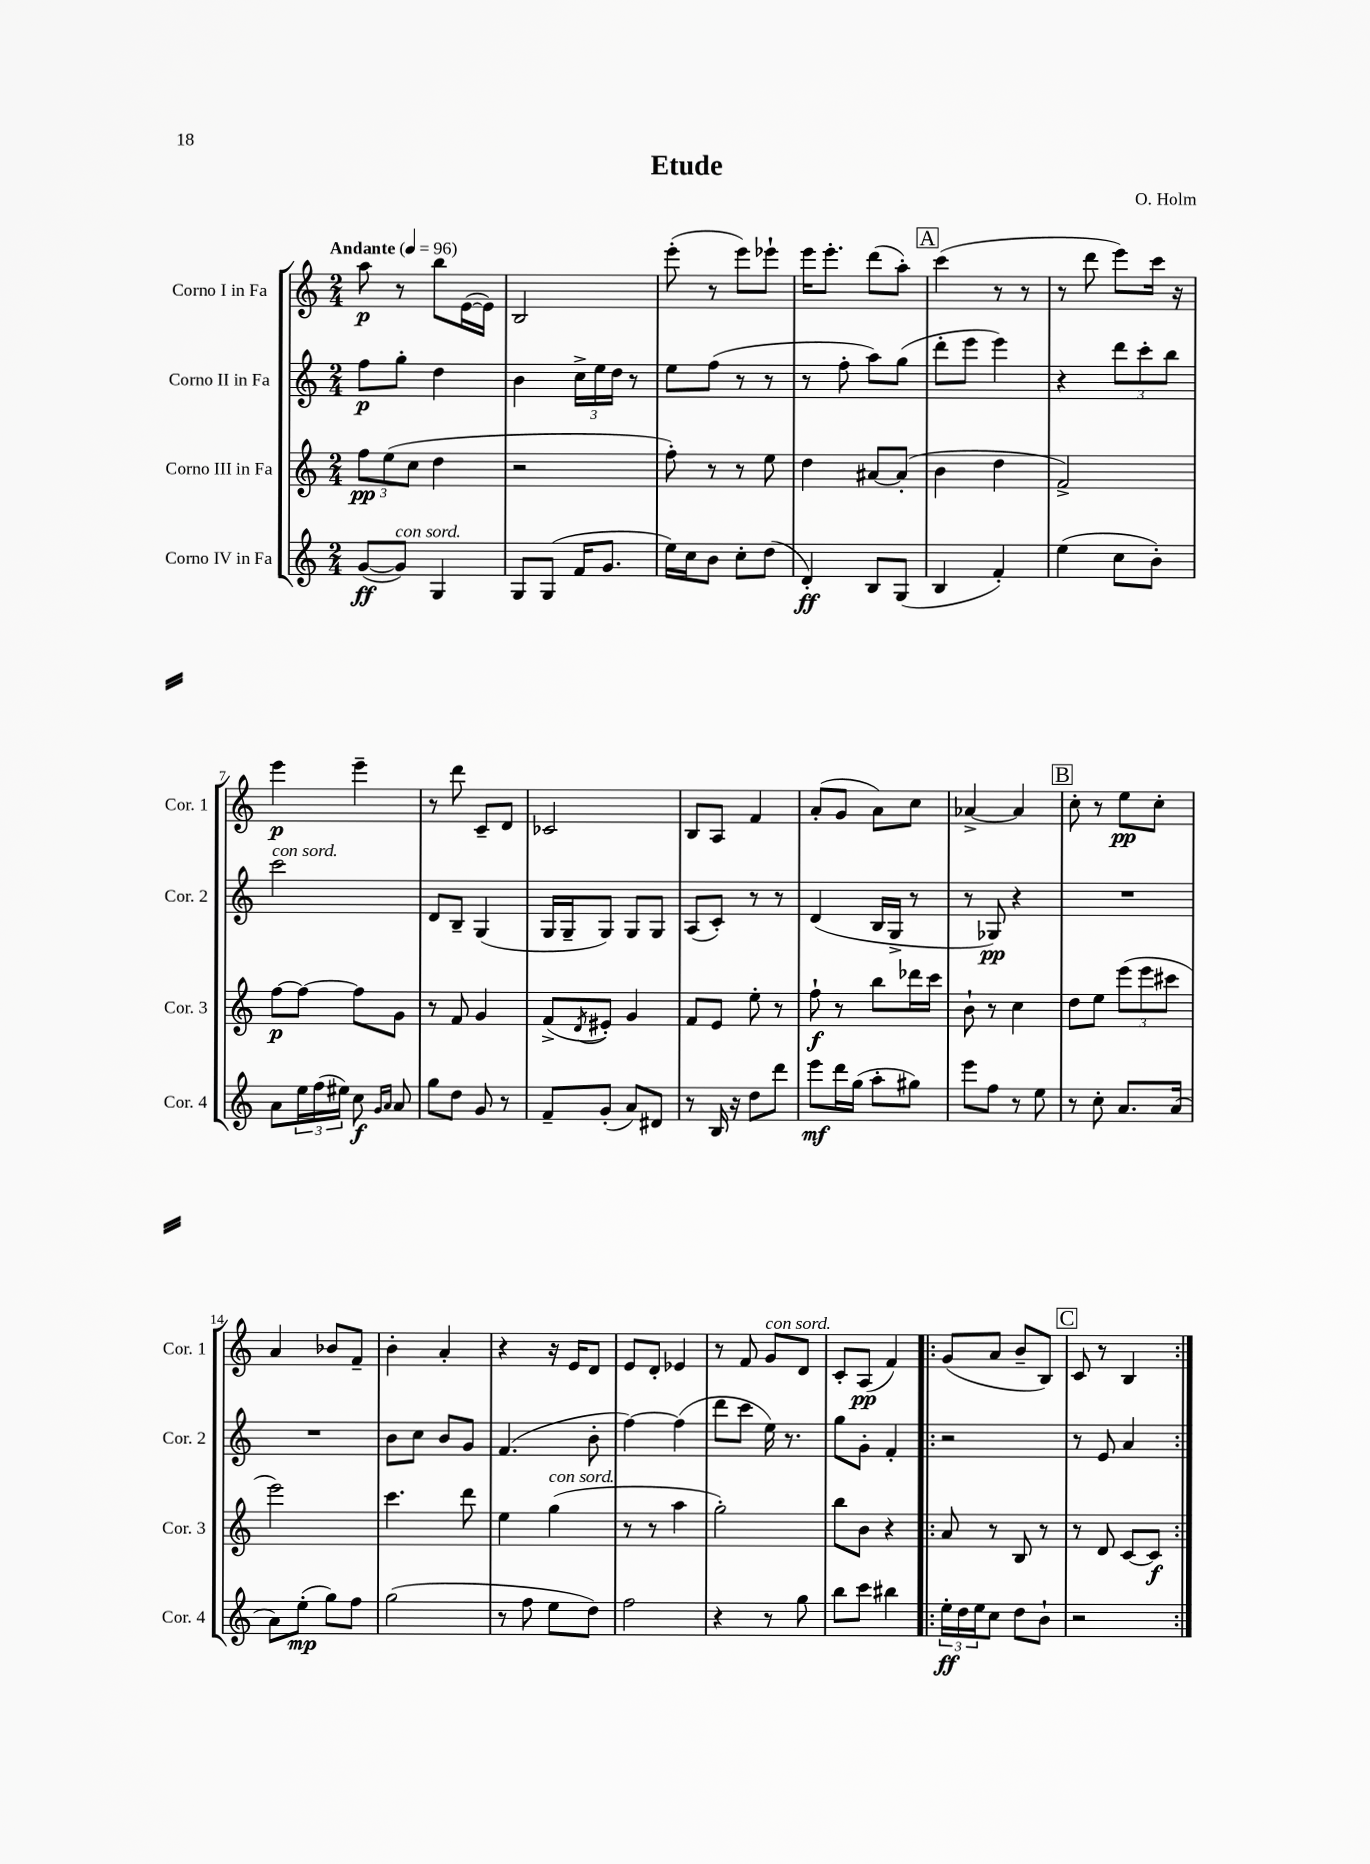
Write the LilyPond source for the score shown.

\header { title = "Etude" composer = "O. Holm" }
<<
\new StaffGroup <<
\new Staff = "s0" \with { instrumentName = "Corno I in Fa" shortInstrumentName = "Cor. 1" } {
    \clef treble \key c \major \numericTimeSignature \time 2/4 \tempo "Andante" 4 = 96
    a''8\p r8 b''8 e'16~( e'16) |
    b2 |
    e'''8-.( r8 e'''8) ees'''8-! |
    e'''16 e'''8.-. d'''8( a''8-.) |
    \mark \markup { \box "A" } c'''4( r8 r8 |
    r8 d'''8 e'''8) c'''16 r16 |
    e'''4\p e'''4-- |
    r8 d'''8 c'8-- d'8 |
    ces'2 |
    b8 a8 f'4 |
    a'8-.( g'8 a'8) c''8 |
    aes'4~-> aes'4 |
    \mark \markup { \box "B" } c''8-. r8 e''8\pp c''8-. |
    a'4 bes'8 f'8-- |
    b'4-. a'4-. |
    r4 r16 e'16 d'8 |
    e'8 d'8-. ees'4 |
    r8 f'8 g'8^\markup { \italic "con sord." } d'8 |
    c'8-. a8\pp( f'4) |
    \repeat volta 2 { g'8( a'8 b'8-- b8) |
    \mark \markup { \box "C" } c'8 r8 b4 | }
}
\new Staff = "s1" \with { instrumentName = "Corno II in Fa" shortInstrumentName = "Cor. 2" } {
    \clef treble \key c \major \numericTimeSignature \time 2/4
    f''8\p g''8-. d''4 |
    b'4 \tuplet 3/2 { c''16-> e''16 d''16 } r8 |
    e''8 f''8( r8 r8 |
    r8 f''8-. a''8) g''8( |
    \mark \markup { \box "A" } d'''8-. e'''8 e'''4) |
    r4 \tuplet 3/2 { d'''8 c'''8-. b''8 } |
    c'''2^\markup { \italic "con sord." } |
    d'8 b8-- g4( |
    g16 g16-- g8) g8 g8 |
    a8( c'8-.) r8 r8 |
    d'4( b16 g16-> r8 |
    r8 ges8\pp) r4 |
    \mark \markup { \box "B" } R2 |
    R2 |
    b'8 c''8 b'8 g'8 |
    f'4.( b'8-. |
    f''4~) f''4( |
    d'''8 c'''8 e''16) r8. |
    g''8 g'8-. f'4-. |
    \repeat volta 2 { r2 |
    \mark \markup { \box "C" } r8 e'8 a'4 | }
}
\new Staff = "s2" \with { instrumentName = "Corno III in Fa" shortInstrumentName = "Cor. 3" } {
    \clef treble \key c \major \numericTimeSignature \time 2/4
    \tuplet 3/2 { f''8\pp e''8( c''8 } d''4 |
    r2 |
    f''8-.) r8 r8 e''8 |
    d''4 ais'8~ ais'8-.( |
    \mark \markup { \box "A" } b'4 d''4 |
    f'2->) |
    f''8~\p f''8~ f''8 g'8 |
    r8 f'8 g'4 |
    f'8->( \acciaccatura { d'8 } eis'8-.) g'4 |
    f'8 e'8 e''8-. r8 |
    f''8-!\f r8 b''8 des'''16 c'''16 |
    b'8-! r8 c''4 |
    \mark \markup { \box "B" } d''8 e''8 \tuplet 3/2 { e'''8( e'''8 cis'''8 } |
    e'''2) |
    c'''4. d'''8 |
    e''4 g''4^\markup { \italic "con sord." }( |
    r8 r8 a''4 |
    g''2-.) |
    b''8 b'8 r4 |
    \repeat volta 2 { a'8 r8 b8 r8 |
    \mark \markup { \box "C" } r8 d'8 c'8~ c'8\f | }
}
\new Staff = "s3" \with { instrumentName = "Corno IV in Fa" shortInstrumentName = "Cor. 4" } {
    \clef treble \key c \major \numericTimeSignature \time 2/4
    g'8~\ff( g'8^\markup { \italic "con sord." }) g4 |
    g8 g8( f'16 g'8. |
    e''16) c''16 b'8 c''8-. d''8( |
    d'4-.\ff) b8 g8( |
    \mark \markup { \box "A" } b4 f'4-.) |
    e''4( c''8 b'8-.) |
    a'8 \tuplet 3/2 { e''16 f''16( eis''16) } c''8\f \grace { g'16 a'16 } a'8 |
    g''8 d''8 g'8 r8 |
    f'8-- g'8-.( a'8) dis'8 |
    r8 b16 r16 d''8 d'''8 |
    e'''8\mf d'''16 g''16( a''8-. gis''8) |
    e'''8 f''8 r8 e''8 |
    \mark \markup { \box "B" } r8 c''8-. a'8. a'16( |
    a'8) e''8-.\mp( g''8) f''8 |
    g''2( |
    r8 f''8 e''8 d''8) |
    f''2 |
    r4 r8 g''8 |
    b''8 c'''8 bis''4 |
    \repeat volta 2 { \tuplet 3/2 { e''16-.\ff d''16 e''16 } c''8 d''8 b'8-! |
    \mark \markup { \box "C" } r2 | }
}
>>
>>
